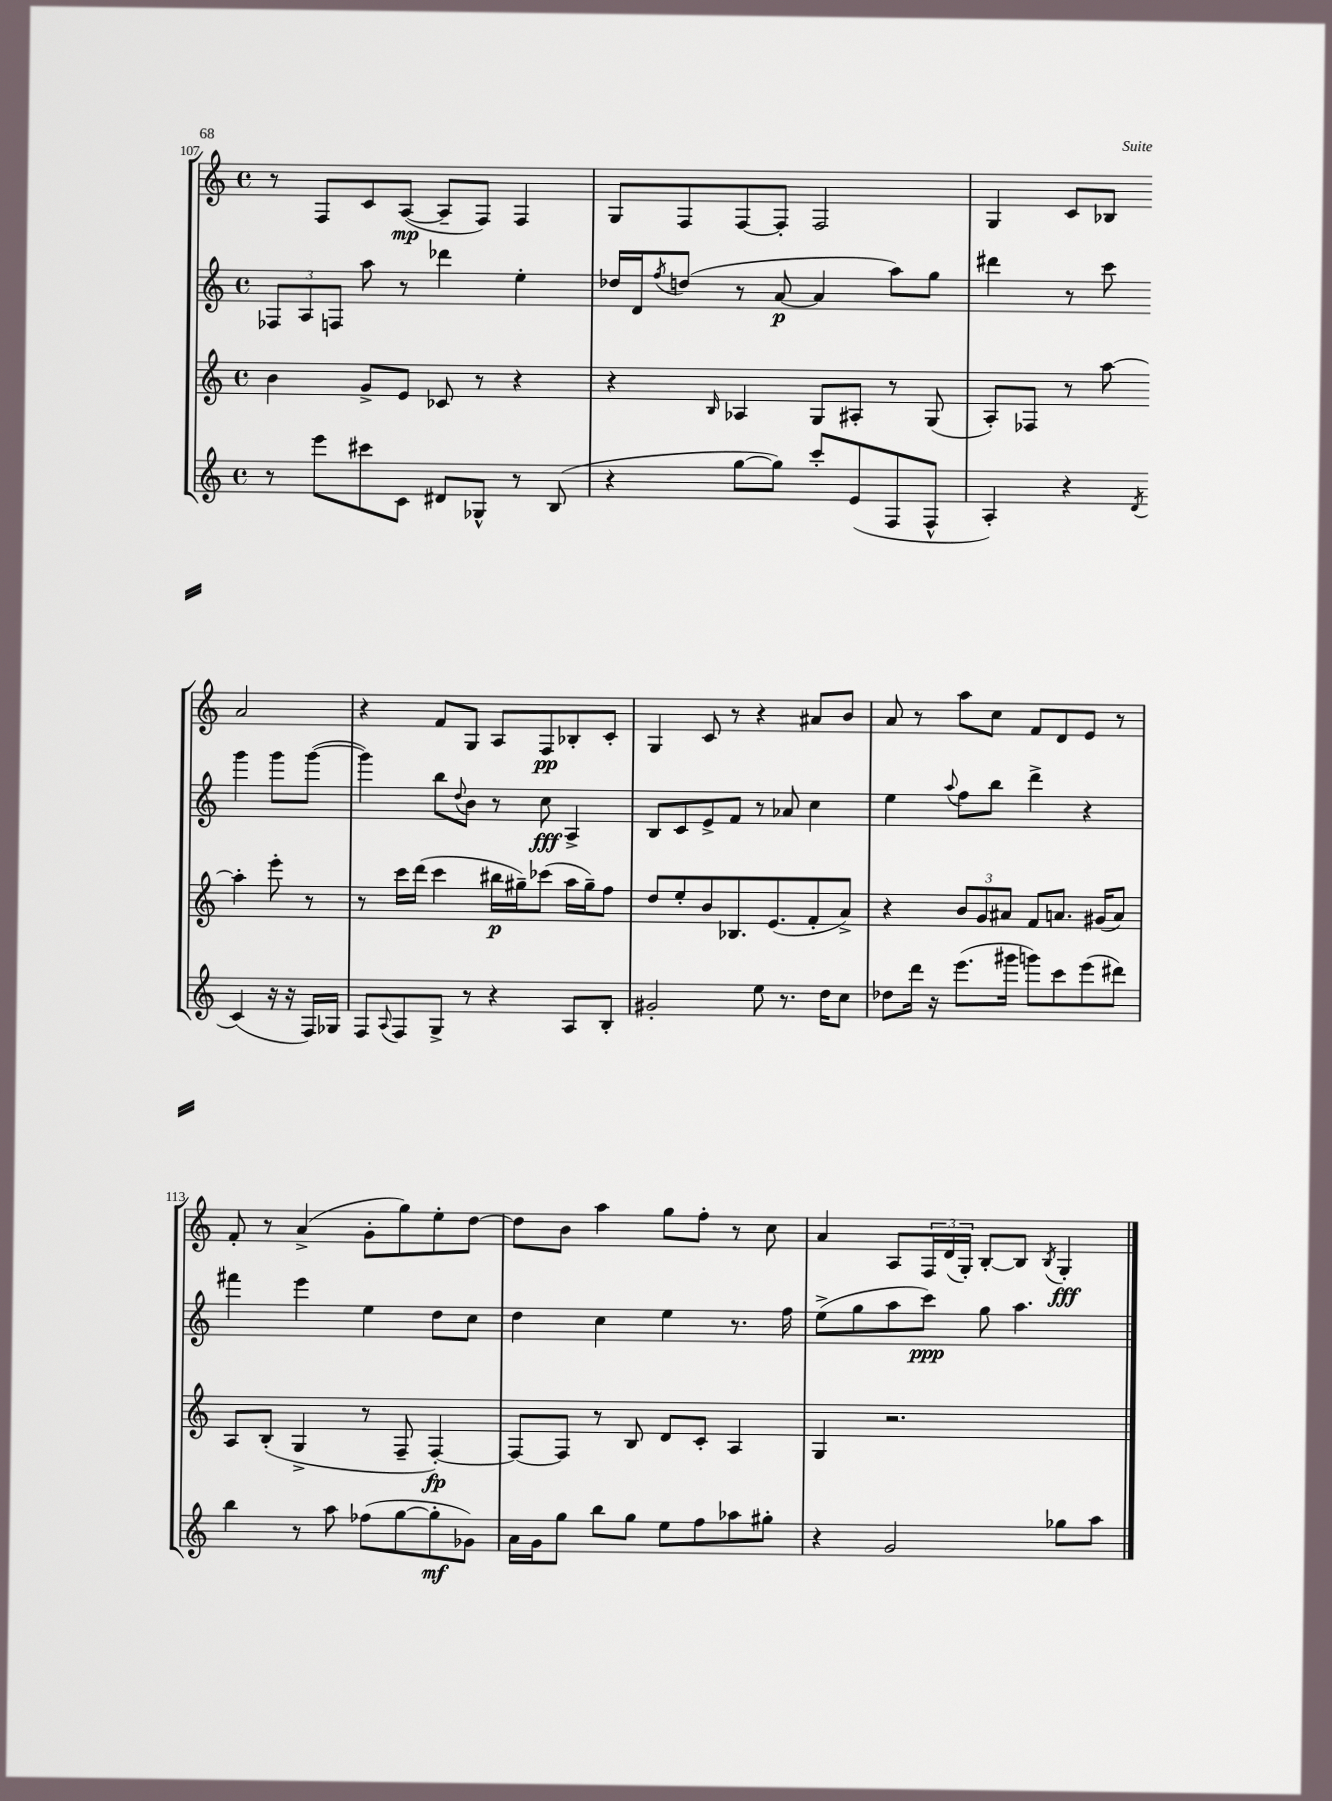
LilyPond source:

<<
\new StaffGroup <<
\new Staff = "s0" {
    \clef treble \key c \major \defaultTimeSignature \time 4/4
    r8 f8 c'8 a8~\mp( a8-- f8) f4 |
    g8 f8 f8~ f8-. f2 |
    g4 c'8 bes8 a'2 |
    r4 f'8 g8 a8 f8\pp bes8-. c'8-. |
    g4 c'8 r8 r4 ais'8 b'8 |
    a'8 r8 a''8 c''8 f'8 d'8 e'8 r8 |
    f'8-. r8 a'4->( g'8-. g''8) e''8-. d''8~ |
    d''8 b'8 a''4 g''8 f''8-. r8 c''8 |
    a'4 a8 \tuplet 3/2 { f16 d'16( g16-.) } b8~-. b8 \acciaccatura { b8 } g4-.\fff \bar "|." |
}
\new Staff = "s1" {
    \clef treble \key c \major \defaultTimeSignature \time 4/4
    \tuplet 3/2 { fes8 a8 f8 } a''8 r8 des'''4 e''4-. |
    des''16 d'16 \acciaccatura { f''8 } d''8( r8 a'8~\p a'4 a''8) g''8 |
    dis'''4 r8 c'''8 g'''4 g'''8 g'''8~( |
    g'''4) b''8 \appoggiatura { d''8 } b'8 r8 c''8\fff a4-> |
    b8 c'8 e'8-> f'8 r8 aes'8 c''4 |
    e''4 \appoggiatura { a''8 } f''8 b''8 d'''4-> r4 |
    fis'''4 e'''4 e''4 d''8 c''8 |
    d''4 c''4 e''4 r8. f''16 |
    e''8->( g''8 a''8 c'''8\ppp) g''8 a''4. \bar "|." |
}
\new Staff = "s2" {
    \clef treble \key c \major \defaultTimeSignature \time 4/4
    b'4 g'8-> e'8 ces'8 r8 r4 |
    r4 \grace { b16 } aes4 g8 ais8-. r8 g8( |
    a8-.) fes8 r8 a''8~ a''4-. e'''8-. r8 |
    r8 c'''16 d'''16( c'''4 bis''16\p gis''16--) ces'''8( a''16 gis''16--) f''8 |
    d''8 e''8-. b'8 bes8. e'8.( f'8-. a'8->) |
    r4 \tuplet 3/2 { b'8 g'8 ais'8 } f'8 a'8. gis'16( a'8) |
    a8 b8-.( g4-> r8 f8-- f4~-.\fp) |
    f8~ f8 r8 b8 d'8 c'8-. a4 |
    g4 r2. \bar "|." |
}
\new Staff = "s3" {
    \clef treble \key c \major \defaultTimeSignature \time 4/4
    r8 e'''8 cis'''8 c'8 dis'8 ges8-^ r8 b8( |
    r4 g''8~ g''8) c'''8-. e'8( f8 f8-^ |
    a4-.) r4 \acciaccatura { d'8 } c'4( r16 r16 f16) ges16 |
    f8 \appoggiatura { a8 } f8 g8-> r8 r4 a8 b8-. |
    gis'2-. e''8 r8. d''16 c''8 |
    des''8 d'''16 r16 e'''8.( gis'''16 g'''8) c'''8 e'''8( dis'''8) |
    b''4 r8 a''8 fes''8( g''8~ g''8-.\mf ges'8) |
    a'16 g'16 g''8 b''8 g''8 e''8 f''8 aes''8 gis''8-. |
    r4 g'2 ges''8 a''8 \bar "|." |
}
>>
>>
\layout { \context { \Score currentBarNumber = #107 } }
